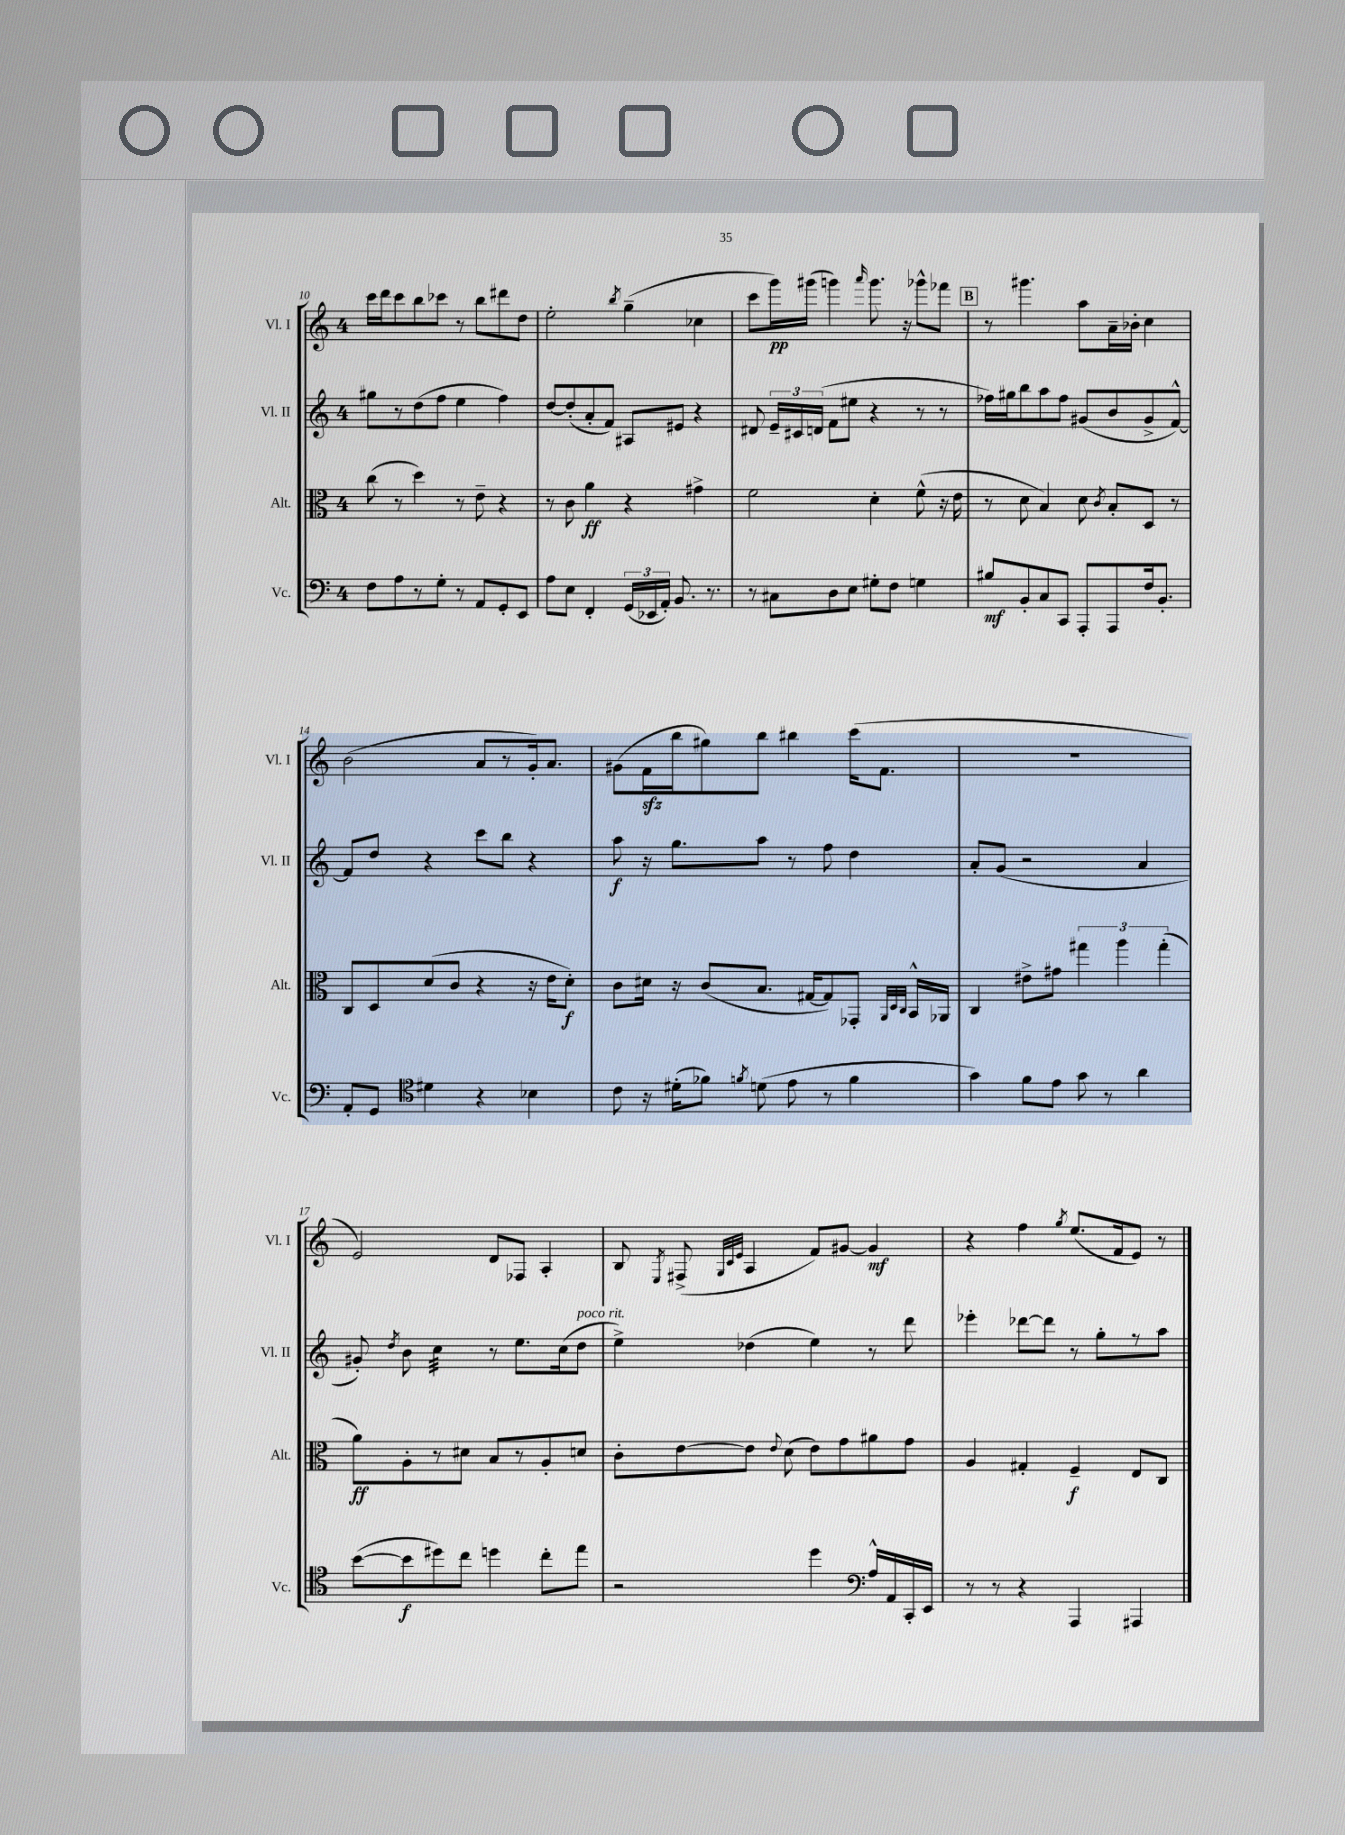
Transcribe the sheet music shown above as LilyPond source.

<<
\new StaffGroup <<
\new Staff = "s0" \with { instrumentName = "Vl. I" shortInstrumentName = "Vl. I" } {
    \clef treble \key c \major \once \override Staff.TimeSignature.style = #'single-digit \time 4/4
    \autoBeamOff c'''16[ d'''16 c'''8 b''8 ces'''8] r8 b''8[ dis'''8 d''8] |
    e''2-. \acciaccatura { b''8 } g''4--( ces''4 |
    c'''8[ g'''16\pp) gis'''16]( g'''4) \grace { a'''16 } g'''8. r16 ges'''8[-^ fes'''8] |
    \mark \markup { \box "B" } r8 gis'''4. a''8[ a'16-- bes'16]-. c''4 |
    b'2( a'8[ r8 g'16-.) a'8.] |
    gis'8[( f'16\sfz b''16 gis''8) b''8] bis''4 c'''16[( f'8.] |
    R1 |
    e'2) d'8[ fes8] a4-. |
    b8 \acciaccatura { e8 } fis8->( \grace { g32[ c'32 e'32] } a4 f'8[) gis'8]~ gis'4\mf |
    r4 f''4 \acciaccatura { g''8 } e''8.[( f'16 e'8]) r8 \bar "|." |
}
\new Staff = "s1" \with { instrumentName = "Vl. II" shortInstrumentName = "Vl. II" } {
    \clef treble \key c \major \once \override Staff.TimeSignature.style = #'single-digit \time 4/4
    \autoBeamOff gis''8[ r8 d''8( f''8] e''4 f''4) |
    d''8[~ d''8-.( a'8-. f'8]) ais8[ eis'8] r4 |
    dis'8 \tuplet 3/2 { e'16[-- cis'16 d'16]( } f'8[ eis''8] r4 r8 r8 |
    \mark \markup { \box "B" } fes''16[) gis''16 b''8 a''8 fes''8] gis'8[( b'8 gis'8-> f'8]~-^) |
    f'8[ d''8] r4 c'''8[ b''8] r4 |
    a''8\f r16 g''8.[ a''8] r8 f''8 d''4 |
    a'8[-. g'8]( r2 a'4 |
    gis'8-.) \acciaccatura { d''8 } b'8 c''4:32 r8 e''8.[ c''16( d''8]^\markup { \italic "poco rit." } |
    e''4->) des''4( e''4) r8 d'''8 |
    ees'''4-. des'''8[~ des'''8] r8 g''8[-. r8 a''8] \bar "|." |
}
\new Staff = "s2" \with { instrumentName = "Alt." shortInstrumentName = "Alt." } {
    \clef alto \key c \major \once \override Staff.TimeSignature.style = #'single-digit \time 4/4
    \autoBeamOff c''8( r8 d''4) r8 e'8-- r4 |
    r8 c'8 a'4\ff r4 gis'4-> |
    f'2 d'4-. f'8-^( r16 e'16 |
    \mark \markup { \box "B" } r8 d'8 b4) d'8 \acciaccatura { c'8 } b8[-. d8] r8 |
    c8[ d8 d'8( c'8] r4 r16 e'16[ d'8]-.\f) |
    c'8[ dis'16] r16 c'8[( b8.] gis16[~ gis8) ges,8]-. \grace { a,32[ d32 c32] } b,16[-^ aes,16] |
    c4 eis'8[-> gis'8] \tuplet 3/2 { gis''4 a''4 gis''4-.( } |
    a'8[\ff) a8-. r8 dis'8] b8[ r8 a8-. d'8] |
    c'8[-. e'8~ e'8] \appoggiatura { e'8 } d'8( e'8[) g'8 ais'8 g'8] |
    a4 gis4-. f4--\f e8[ c8] \bar "|." |
}
\new Staff = "s3" \with { instrumentName = "Vc." shortInstrumentName = "Vc." } {
    \clef bass \key c \major \once \override Staff.TimeSignature.style = #'single-digit \time 4/4
    \autoBeamOff f8[ a8 r8 g8]-. r8 a,8[ g,8-. e,8] |
    a8[ e8] f,4-. \tuplet 3/2 { g,16[( ees,16 a,16]-.) } b,8. r8. |
    r8 cis8[ d8 e8] gis8[-. f8] g4 |
    \mark \markup { \box "B" } bis8[\mf b,8-. c8 c,8] a,,8[-. a,,8 f16 b,8.]-. |
    a,8[-. g,8] \clef tenor dis'4 r4 bes4 |
    c'8 r16 dis'16[-.( fes'8]) \acciaccatura { f'8 } d'8( e'8 r8 f'4 |
    g'4) f'8[ e'8] g'8 r8 a'4 |
    b'8[~( b'8\f dis''8) c''8] d''4 c''8[-. e''8] |
    r2 d''4 \clef bass a16[-^ a,16 c,16-. e,16] |
    r8 r8 r4 a,,4 ais,,4 \bar "|." |
}
>>
>>
\layout { \context { \Score currentBarNumber = #10 } }
